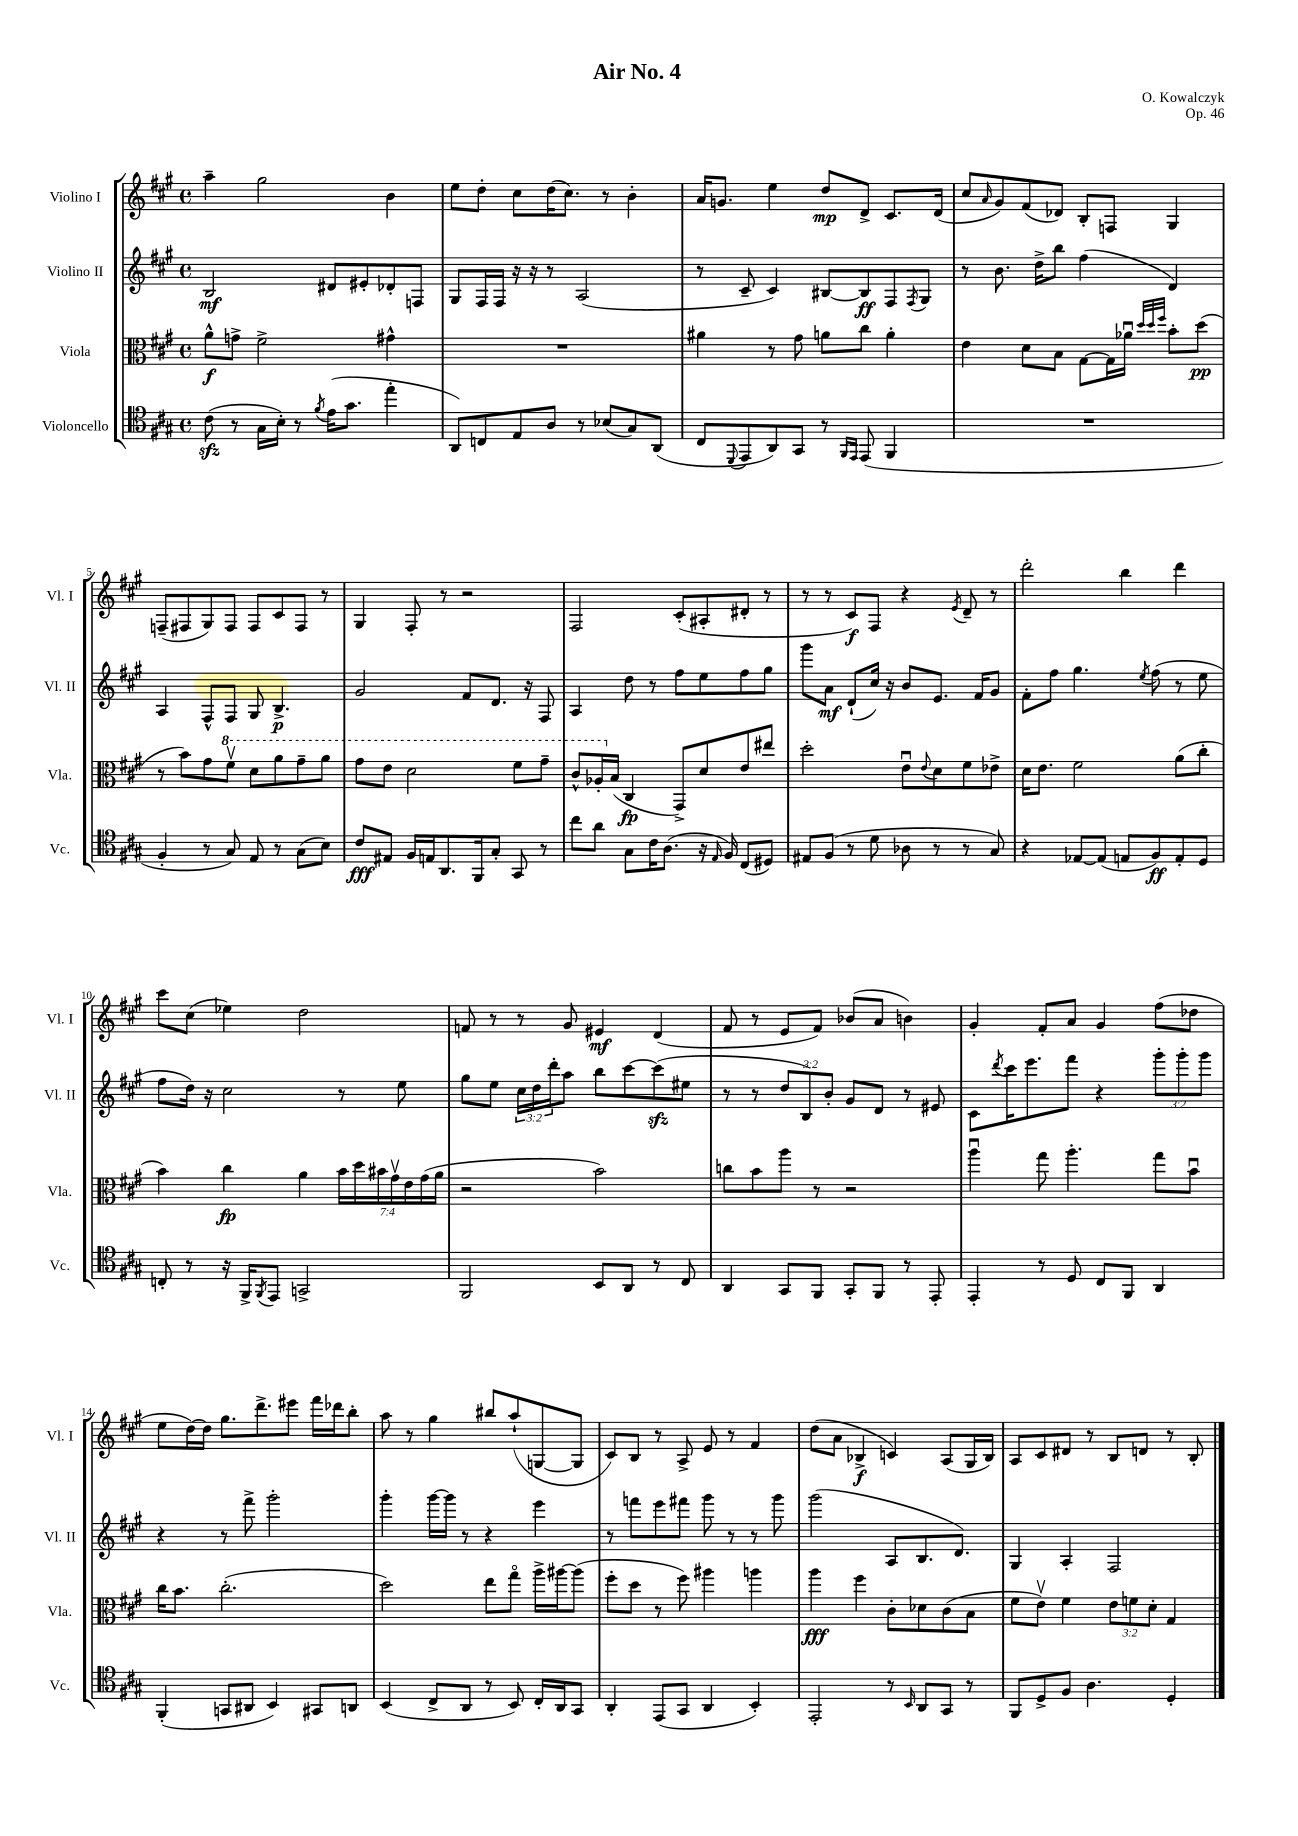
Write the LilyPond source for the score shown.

\header { title = "Air No. 4" composer = "O. Kowalczyk" opus = "Op. 46" }
<<
\new StaffGroup <<
\new Staff = "s0" \with { instrumentName = "Violino I" shortInstrumentName = "Vl. I" } {
    \clef treble \key a \major \defaultTimeSignature \time 4/4
    a''4-- gis''2 b'4 |
    e''8 d''8-. cis''8 d''16( cis''8.) r8 b'4-. |
    a'16 g'8. e''4 d''8\mp d'8-> cis'8. d'16( |
    cis''8 \grace { a'16 } gis'8) fis'8( des'8) b8-. f8 gis4 |
    f8--( fis8 gis8) fis8 fis8 cis'8 fis8 r8 |
    gis4 fis8-. r8 r2 |
    fis2 cis'8-.( ais8-. dis'8-. r8 |
    r8 r8 cis'8\f) fis8 r4 \acciaccatura { e'8 } d'8-- r8 |
    d'''2-. b''4 d'''4 |
    cis'''8 cis''8( ees''4) d''2 |
    f'8 r8 r8 gis'8 eis'4\mf d'4( |
    fis'8 r8 e'8 fis'8) bes'8( a'8 b'4) |
    gis'4-. fis'8-. a'8 gis'4 fis''8( des''8 |
    e''8 d''16~) d''16 gis''8. d'''8.-> eis'''8 fis'''16 des'''16 b''8-. |
    a''8 r8 gis''4 bis''8 a''8-!( g8~ g8 |
    cis'8) b8 r8 a8-> e'8 r8 fis'4 |
    d''8( a'8 bes4->\f c'4) a8( gis16 bes16) |
    a8 cis'8 dis'8 r8 b8 d'8 r8 b8-. \bar "|." |
}
\new Staff = "s1" \with { instrumentName = "Violino II" shortInstrumentName = "Vl. II" } {
    \clef treble \key a \major \defaultTimeSignature \time 4/4 \override Staff.TupletNumber.text = #tuplet-number::calc-fraction-text
    b2\mf dis'8 eis'8-. des'8-. f8 |
    gis8 fis16 fis16 r16 r16 r8 a2( |
    r8 cis'8-- cis'4) bis8~ bis8\ff fis8 \acciaccatura { fis8 } gis8 |
    r8 b'8. d''16-> b''8 fis''4( d'4) |
    a4 fis8-^ fis8 gis8 b4.->\p |
    gis'2 fis'8 d'8. r16 fis8 |
    a4 d''8 r8 fis''8 e''8 fis''8 gis''8 |
    gis'''8 a'8\mf d'8-!( cis''16) r16 b'8 e'8. fis'16 gis'8 |
    fis'8-. fis''8 gis''4. \acciaccatura { e''8 } fis''8( r8 e''8 |
    fis''8 d''16) r16 cis''2 r8 e''8 |
    gis''8 e''8 \tuplet 3/2 { cis''16 d''16 d'''16-. } a''8 b''8 cis'''8~ cis'''8\sfz( eis''8 |
    r8 r8 \tuplet 3/2 { d''8 b8) b'8-. } gis'8 d'8 r8 eis'8 |
    cis'8 \acciaccatura { d'''8 } cis'''16 e'''8. fis'''8 r4 \tuplet 3/2 { gis'''8-. gis'''8-. gis'''8 } |
    r4 r8 fis'''8-> gis'''2-. |
    gis'''4-. gis'''16~ gis'''16 r8 r4 e'''4 |
    r8 f'''8 e'''8 fis'''8 gis'''8 r8 r8 gis'''8 |
    gis'''2( a8 b8. d'8.) |
    gis4 a4-. fis2 \bar "|." |
}
\new Staff = "s2" \with { instrumentName = "Viola" shortInstrumentName = "Vla." } {
    \clef alto \key a \major \defaultTimeSignature \time 4/4 \override Staff.TupletNumber.text = #tuplet-number::calc-fraction-text
    a'8-^\f g'8-> fis'2-> gis'4-^ |
    R1 |
    ais'4 r8 gis'8 a'8 cis''8 a'4-. |
    e'4 d'8 b8 gis8~ gis16 aes'16\downbow \grace { d''32 d''32 fis''32 } b'8-. d''8\pp( |
    r8 b'8) gis'8 \ottava #1 fis''8\upbow d''8 a''8 gis''8-- a''8 |
    gis''8 e''8 d''2 fis''8 gis''8-- |
    cis''8-^ aes'16-. \ottava #0 b16( cis4\fp gis,8->) d'8 e'8 eis''8 |
    d''2-. e'8\downbow \appoggiatura { e'8 } d'8 fis'8 ees'8-> |
    d'16 e'8. fis'2 a'8( cis''8-. |
    b'4) cis''4\fp a'4 \tuplet 7/4 { b'16 d''16 bis'16 gis'16\upbow e'16 gis'16( a'16 } |
    r2 b'2) |
    c''8 b'8 a''8 r8 r2 |
    a''4\downbow gis''8 a''4.-. gis''8 b'8\downbow |
    cis''16 b'8. cis''2.-.( |
    d''2) e''8 gis''8\flageolet a''16-> ais''16~ ais''8( |
    fis''8-. d''8 r8 fis''8) ais''4 a''4 |
    a''4\fff fis''4 cis'8-. des'8 cis'8( b8 |
    fis'8 e'8\upbow) fis'4 \tuplet 3/2 { e'8 f'8 d'8-. } gis4 \bar "|." |
}
\new Staff = "s3" \with { instrumentName = "Violoncello" shortInstrumentName = "Vc." } {
    \clef tenor \key a \major \defaultTimeSignature \time 4/4
    cis'8\sfz( r8 gis16 b16-.) r8 \acciaccatura { fis'8 } e'16( gis'8. e''4-. |
    a,8) c8 e8 a8 r8 bes8( gis8) a,8( |
    cis8 \appoggiatura { d,8 } e,8 a,8) gis,8 r8 \grace { fis,16 e,16 } e,8( fis,4 |
    R1 |
    fis4-. r8 gis8) e8 r8 gis8( b8) |
    cis'8\fff eis8 fis16 e16 a,8. fis,16 gis8-. gis,8 r8 |
    cis''8 a'8 gis8 cis'16 a8.( r16 \grace { e16 } fis16) cis8( dis8) |
    eis8 fis8( r8 d'8 aes8 r8 r8 gis8) |
    r4 ees8~ ees8( e8 fis8\ff) e8-. d8 |
    c8-. r8 r16 fis,16-> \acciaccatura { fis,8 } e,8 g,2-> |
    fis,2 b,8 a,8 r8 cis8 |
    a,4 gis,8 fis,8 gis,8-. fis,8 r8 e,8-. |
    e,4-. r8 d8 cis8 fis,8 a,4 |
    fis,4-.( g,8 ais,8 b,4) gis,8 a,8 |
    b,4( cis8-> a,8 r8 b,8) cis16-. a,16 gis,8 |
    a,4-. e,8( gis,8 a,4 b,4-.) |
    e,2-. r8 \grace { b,16 } a,8 gis,8 r8 |
    fis,8 d8-> fis8 a4. d4-. \bar "|." |
}
>>
>>
